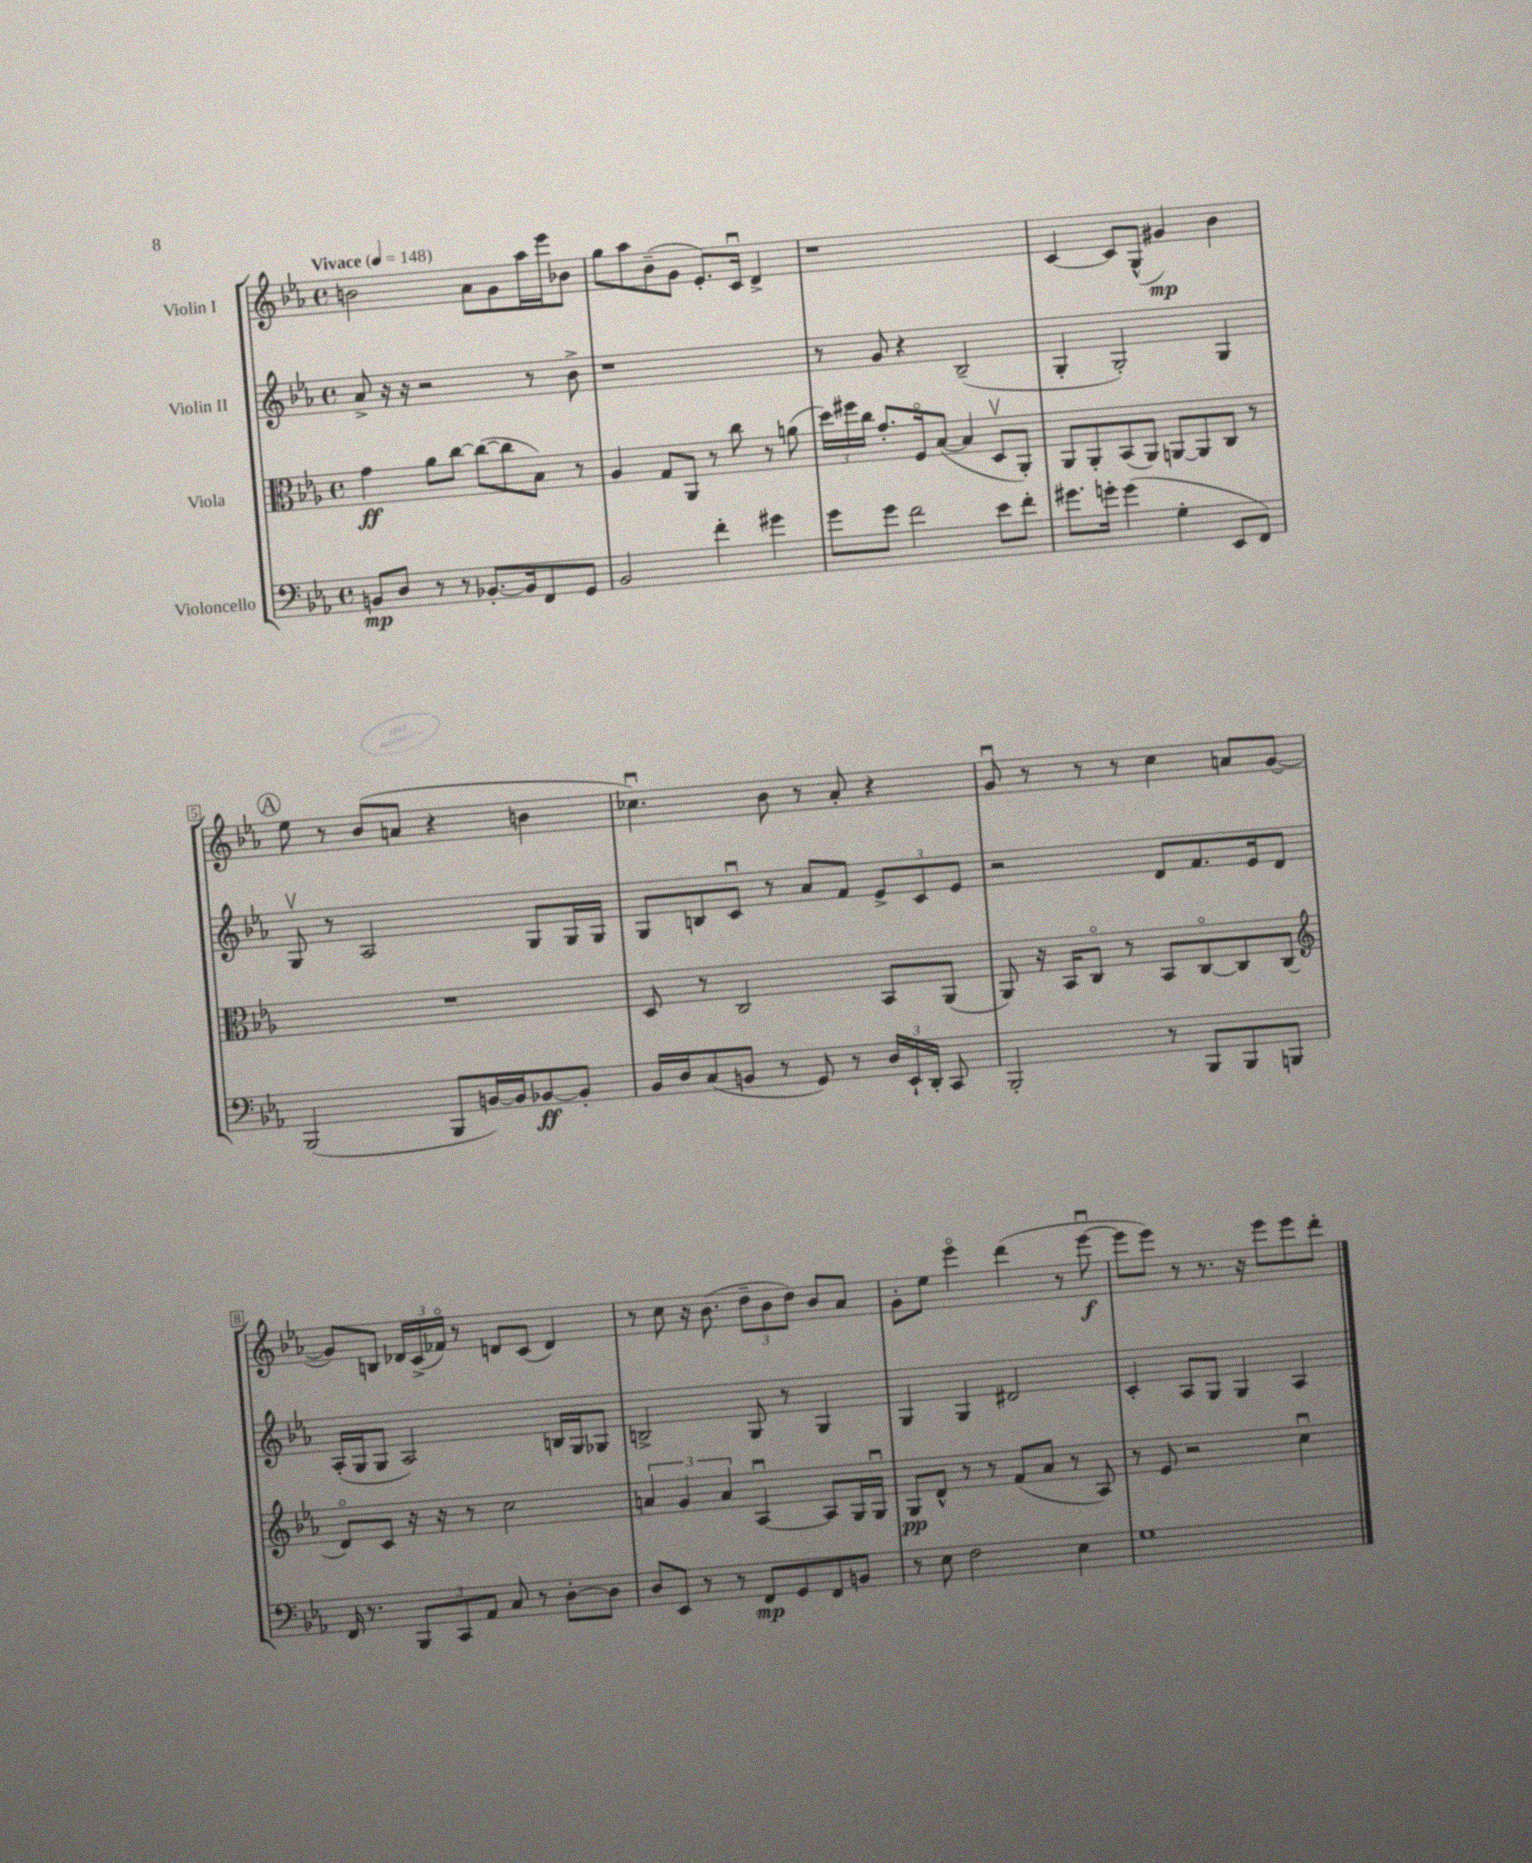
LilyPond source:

<<
\new StaffGroup <<
\new Staff = "s0" \with { instrumentName = "Violin I" } {
    \clef treble \key ees \major \defaultTimeSignature \time 4/4 \tempo "Vivace" 4 = 148
    \autoBeamOff b'2 aes'8[ g'8 aes''16 ees'''16 bes'8] |
    g''8[ aes''8 bes'8--( g'8] ees'8.[-.) c'16]\downbow d'4-> |
    r1 |
    c'4~ c'8[ g8]-^( gis'4\mp) bes'4 |
    \mark \markup { \circle "A" } ees''8 r8 bes'8[( a'8] r4 b'4 |
    ces''4.\downbow) bes'8 r8 aes'8-. r4 |
    g'8\downbow r8 r8 r8 c''4 a'8[ g'8]~( |
    g'8[) b8] \tuplet 3/2 { des'16[ c'16->( fes'16]\flageolet) } r8 d'8[ c'8]( d'4) |
    r8 c''8 r16 bes'8.( \tuplet 3/2 { d''8[-- bes'8 d''8]) } bes'8[ aes'8] |
    g'8[-. ees''8] ees'''4\flageolet d'''4( r8 ees'''8~\downbow\f |
    ees'''8[ ees'''8]) r8 r8. r16 ees'''8[ ees'''8 d'''8]-. \bar "|." |
}
\new Staff = "s1" \with { instrumentName = "Violin II" } {
    \clef treble \key ees \major \defaultTimeSignature \time 4/4
    \autoBeamOff aes'8-> r16 r16 r2 r8 bes'8-> |
    r1 |
    r8 g'8 r4 bes2--( |
    g4-. g2-.) g4 |
    \mark \markup { \circle "A" } g8\upbow r8 aes2 g8[ g16 g16] |
    g8[ b8 c'8]\downbow r8 aes'8[ f'8] \tuplet 3/2 { ees'8[-> c'8 ees'8] } |
    r2 d'8[ f'8. ees'16 d'8] |
    aes16[-.( g16 g8] aes2) b16[ g16 ges8] |
    b2-> g8 r8 g4 |
    g4 g4 dis'2 |
    c'4-. aes8[ g8] g4 aes4 \bar "|." |
}
\new Staff = "s2" \with { instrumentName = "Viola" } {
    \clef alto \key ees \major \defaultTimeSignature \time 4/4
    \autoBeamOff g'4\ff aes'8[ c''8]~ c''8[~( c''8 bes8]) r8 |
    aes4 g8[ aes,8] r8 c''8 r8 a'8( |
    \tuplet 3/2 { d''16[) fis''16 c''16] } g'8.[-. f16\flageolet bes8]~( bes4 d8[\upbow aes,8]-.) |
    aes,8[ aes,8-. bes,8( aes,8]) a,8[~ a,8 c8] r8 |
    \mark \markup { \circle "A" } R1 |
    d8 r8 c2 bes,8[ aes,8]( |
    aes,8) r16 bes,16[ c8]\flageolet r8 bes,8[ c8~\flageolet c8 c8]( |
    \clef treble d'8[\flageolet) c'8] r16 r16 r8 c''2 |
    \tuplet 3/2 { a'4 g'4 a'4 } aes4~\downbow aes8[ g16 g16]\downbow |
    g8[\pp d'8]-^ r8 r8 f'8[( aes'8] r8 aes8) |
    r8 ees'8 r2 c''4\downbow \bar "|." |
}
\new Staff = "s3" \with { instrumentName = "Violoncello" } {
    \clef bass \key ees \major \defaultTimeSignature \time 4/4
    \autoBeamOff b,8[\mp d8] r8 r8 bes,8.[~-. bes,16 f,8 g,8] |
    bes,2 f'4-. gis'4 |
    g'8[ g'8] f'2 ees'8[ f'8]-. |
    gis'8.[ g'16]-. g'4( g4-. ees,8[ f,8]) |
    \mark \markup { \circle "A" } bes,,2( bes,,8[ b,16~) b,16 bes,8~\ff bes,8]-. |
    bes,16[ d16 c8( b,8] r8 g,8) r8 \tuplet 3/2 { d16[ ees,16-! d,16]-. } c,8 |
    bes,,2-. r8 bes,,8[ bes,,8 b,,8] |
    f,16 r8. \tuplet 3/2 { bes,,8[ c,8 aes,8] } c8 r8 d8[~-. d8] |
    d8[ ees,8] r8 r8 f,8[\mp g,8 f,8 b,8] |
    r8 ees8 f2 ees4 |
    g1 \bar "|." |
}
>>
>>
\layout { \context { \Score \override BarNumber.stencil = #(make-stencil-boxer 0.1 0.3 ly:text-interface::print) } }
